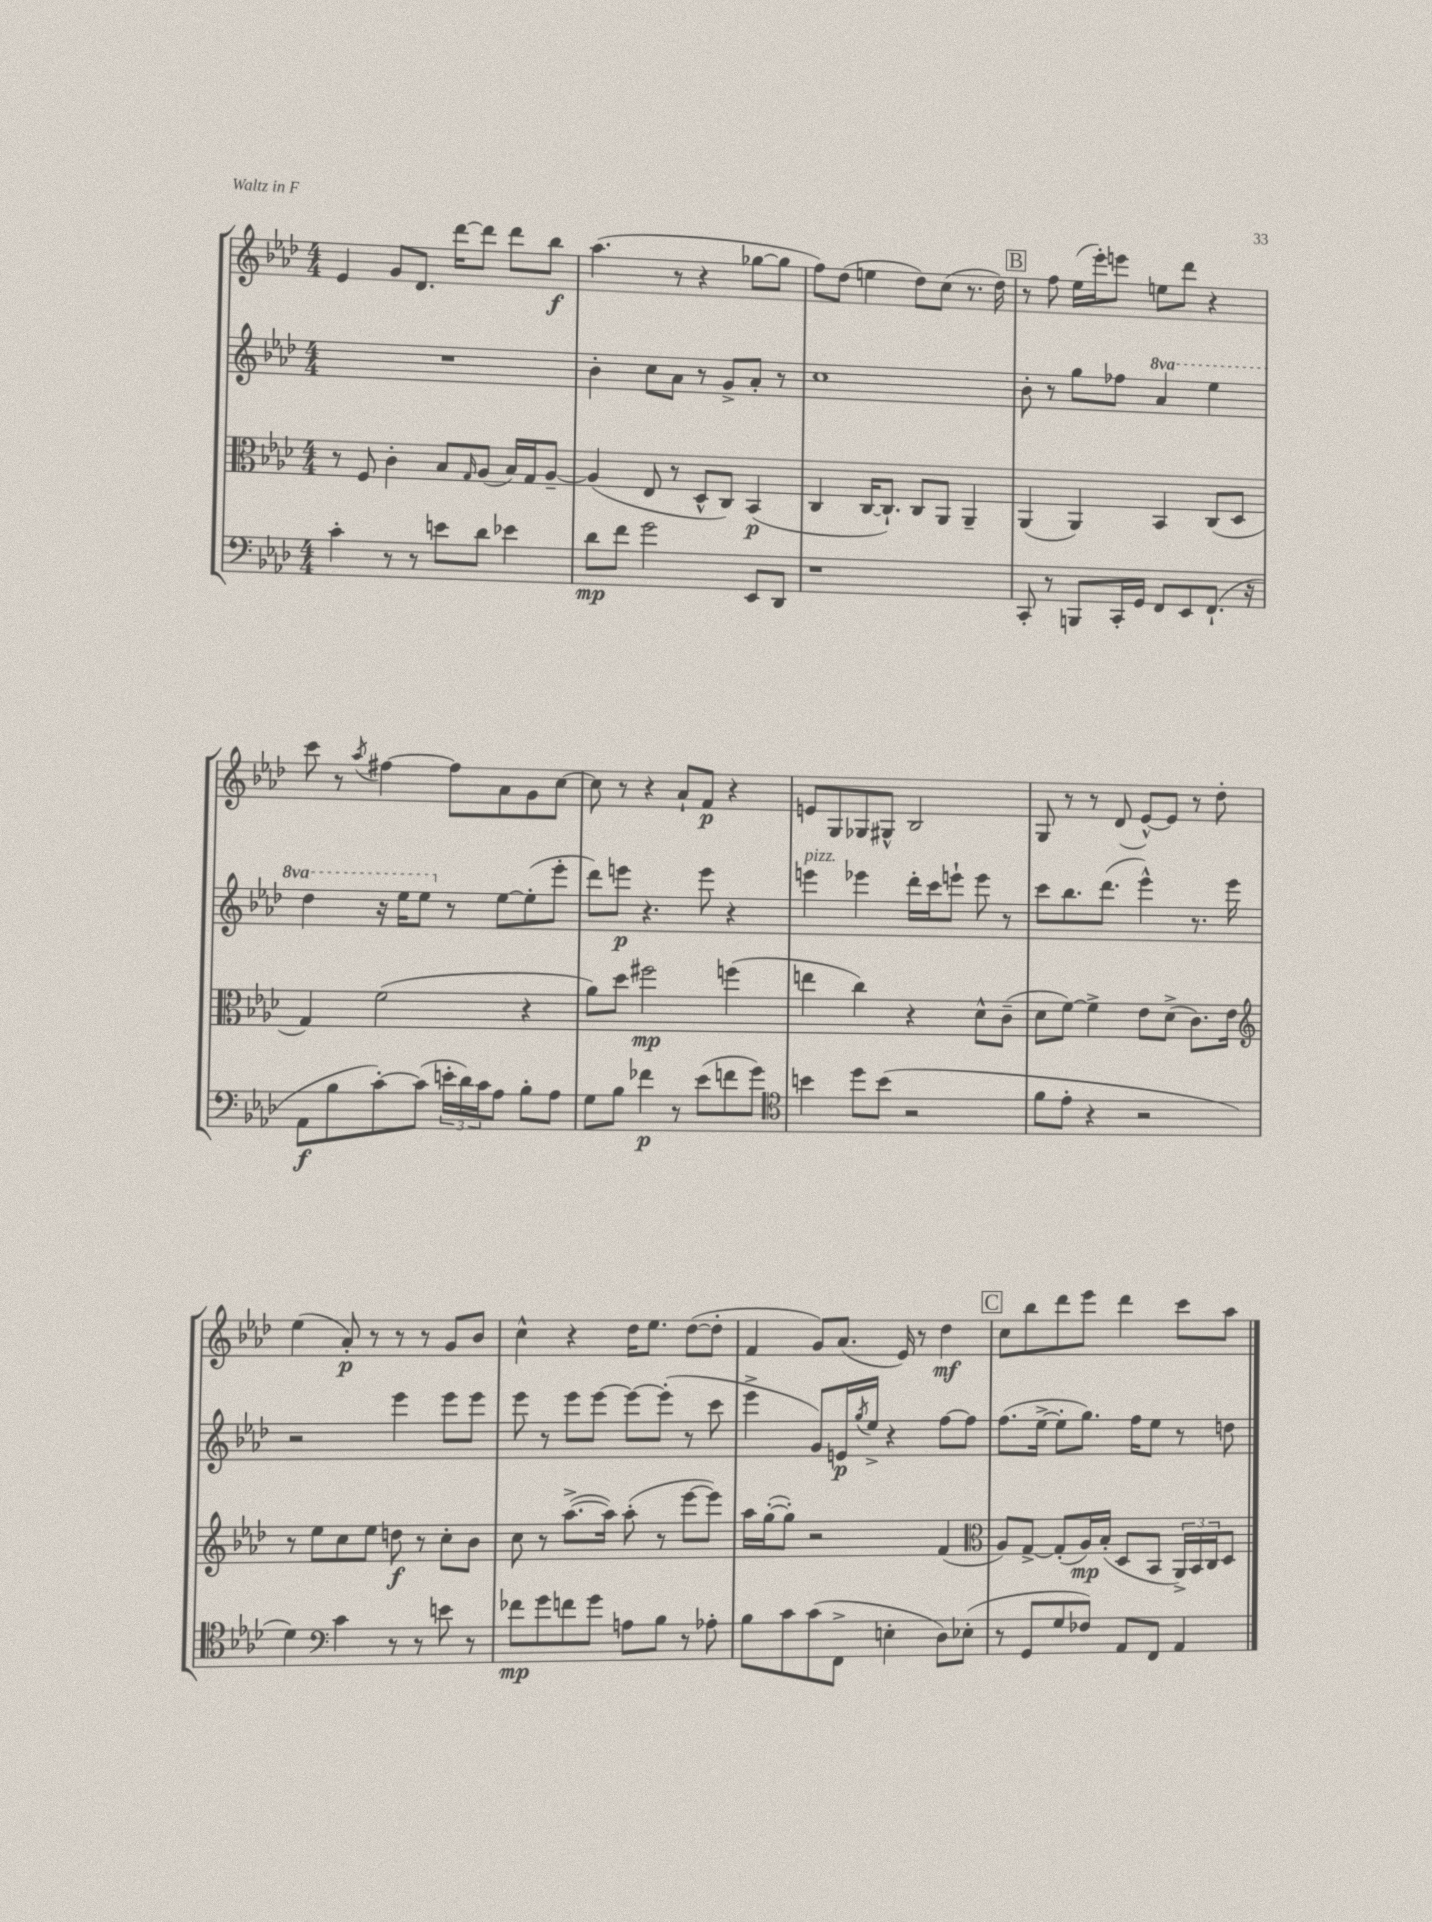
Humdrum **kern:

**kern	**dynam	**kern	**dynam	**kern	**dynam	**kern	**dynam
*part4	*part4	*part3	*part3	*part2	*part2	*part1	*part1
*staff4	*staff4	*staff3	*staff3	*staff2	*staff2	*staff1	*staff1
*clefF4	*	*clefC3	*	*clefG2	*	*clefG2	*
*k[b-e-a-d-]	*	*k[b-e-a-d-]	*	*k[b-e-a-d-]	*	*k[b-e-a-d-]	*
*M4/4	*	*M4/4	*	*M4/4	*	*M4/4	*
=102	=102	=102	=102	=102	=102	=102	=102
4c'\	.	8r	.	1r	.	4e-/	.
.	.	8F/	.	.	.	.	.
8r	.	4c'\	.	.	.	8g/L	.
8r	.	.	.	.	.	8.d-/J	.
8en\L	.	8B-/L	.	.	.	.	.
.	.	.	.	.	.	[16ddd-\KL	.
.	.	16qqG/	.	.	.	.	.
8d-\J	.	(8A-/J	.	.	.	8ddd-\J]	.
4e-X\	.	16B-/LL)	.	.	.	8ddd-\L	.
.	.	16G/J	.	.	.	.	.
.	.	[8A-~/J	.	.	.	8bb-\J	f
=103	=103	=103	=103	=103	=103	=103	=103
8d-\L	mp	(4A-/]	.	4b-'\	.	(4.aa-\	.
8f\J	.	.	.	.	.	.	.
2g\	.	8E-/	.	8cc\L	.	.	.
.	.	8r	.	8a-\J	.	8r	.
.	.	8D-^^/L	.	8r	.	4r	.
.	.	8C/J)	.	8g^/L	.	.	.
8EE-/L	.	(4BB-/	p	8a-'/J	.	[8gg-X\L	.
8DD-/J	.	.	.	8r	.	8gg-\J]	.
=104	=104	=104	=104	=104	=104	=104	=104
1r	.	4C/	.	1cc	.	8ff\L)	.
.	.	.	.	.	.	(8dd-\J	.
.	.	[16C/KL	.	.	.	4een\	.
.	.	8.C`/J])	.	.	.	.	.
.	.	8C/L	.	.	.	8dd-\L)	.
.	.	8AA-/J	.	.	.	(8cc\J	.
.	.	4AA-~/	.	.	.	8.r	.
.	.	.	.	.	.	16dd-\)	.
!!LO:REH:place=s1:t=B
=105	=105	=105	=105	=105	=105	=105	=105
8CC'/	.	(4AA-/	.	8b-'\	.	8r	.
8r	.	.	.	8r	.	8ff\	.
8BBBn/L	.	4AA-/)	.	8gg\L	.	(16ee-\LL	.
.	.	.	.	.	.	16eee-'\J)	.
16CC'/L	.	.	.	8ff-X\J	.	8eeen\J	.
16GG/JJ	.	.	.	.	.	.	.
*	*	*	*	*8va	*	*	*
8FF/L	.	4BB-/	.	4aa-/	.	8een\L	.
8EE-/	.	.	.	.	.	8ddd-\J	.
(8.FF`/J	.	(8C/L	.	4eee-\	.	4r	.
.	.	8D-/J	.	.	.	.	.
16r	.	.	.	.	.	.	.
!!LO:LB:g=z
=106	=106	=106	=106	=106	=106	=106	=106
8AA-\L	f	4G/)	.	4ddd-\	.	8ccc\	.
8B-\	.	.	.	.	.	8r	.
.	.	.	.	.	.	8qaa-/	.
[8c'\)	.	(2f\	.	16r	.	[4ff#X\	.
.	.	.	.	16eee-\KL	.	.	.
(8c\J]	.	.	.	8eee-\J	.	.	.
*	*	*	*	*X8va	*	*	*
24en'\LL	.	.	.	8r	.	8ff#\L]	.
24d-\)	.	.	.	.	.	.	.
24c\J	.	.	.	.	.	.	.
8A-\J	.	.	.	[8ee-\L	.	8a-\	.
8B-'\L	.	4r	.	(8ee-'\]	.	8g\	.
8A-\J	.	.	.	8eee-'\J	.	[8cc\J	.
=107	=107	=107	=107	=107	=107	=107	=107
8G\L	.	8a-\L)	.	8ddd-\L)	.	8cc\]	.
8B-\J	.	8dd-\J	.	8eeen\J	p	8r	.
4f-X\	p	2ff#X\	mp	4.r	.	4r	.
8r	.	.	.	.	.	8a-`/L	.
(8e-\L	.	.	.	8eee\	.	8f/J	p
8fn\	.	(4ffn\	.	4r	.	4r	.
8g\J)	.	.	.	.	.	.	.
=108	=108	=108	=108	=108	=108	=108	=108
*clefC4	*	*	*	*	*	*	*
!	!	!	!	!LO:TX:a:i:t=pizz.	!	!	!
4bn\	.	4een\	.	4eeen\	.	8en/L	.
.	.	.	.	.	.	8G/	.
8dd-\L	.	4cc\)	.	4eee-X\	.	8G-X/	.
(8b\J	.	.	.	.	.	8G#X^^/J	.
2r	.	4r	.	16ddd-'\LL	.	2B-/	.
.	.	.	.	16ccc\J	.	.	.
.	.	.	.	8eeen`\J	.	.	.
.	.	8d-^^\L	.	8eee\	.	.	.
.	.	(8c~\J	.	8r	.	.	.
=109	=109	=109	=109	=109	=109	=109	=109
8f\L	.	8d-\L	.	8ccc\L	.	8G/	.
8e-'\J	.	[8f\J)	.	8.bb-\	.	8r	.
4r	.	4f^\]	.	.	.	8r	.
.	.	.	.	(8.ddd-\J	.	.	.
.	.	.	.	.	.	(8d-/	.
2r	.	8e-\L	.	4eee-^^\)	.	[8e-^^/L)	.
.	.	(8d-^\J	.	.	.	8e-/J]	.
.	.	8.c\L)	.	8.r	.	8r	.
.	.	.	.	.	.	8dd-'\	.
.	.	16e-\Jk	.	16eee-\	.	.	.
!!LO:LB:g=z
=110	=110	=110	=110	=110	=110	=110	=110
*	*	*clefG2	*	*	*	*	*
4d-\)	.	8r	.	2r	.	(4ee-\	.
.	.	8ee-\L	.	.	.	.	.
*clefF4	*	*	*	*	*	*	*
4c\	.	8cc\	.	.	.	8a-'/)	p
.	.	8ee-\J	.	.	.	8r	.
8r	.	8ddn\	f	4eee-\	.	8r	.
8r	.	8r	.	.	.	8r	.
8en\	.	8cc'\L	.	8eee-\L	.	8g/L	.
8r	.	8b-\J	.	8eee-\J	.	8b-/J	.
=111	=111	=111	=111	=111	=111	=111	=111
8f-X\L	mp	8cc\	.	8eee-\	.	4cc^^\	.
8g\	.	8r	.	8r	.	.	.
8fn\	.	([8.aa-^\L	.	8eee-\L	.	4r	.
8g\J	.	.	.	[8eee-\J	.	.	.
.	.	16aa-\Jk])	.	.	.	.	.
8An\L	.	(8aa-'\	.	8eee-\L_	.	16dd-\KL	.
.	.	.	.	.	.	8.ee-\J	.
8B-\J	.	8r	.	(8eee-'\J]	.	.	.
8r	.	[8eee-\L	.	8r	.	([8dd-\L	.
8A-X'\	.	8eee-\J])	.	8ccc\	.	8dd-'\J]	.
=112	=112	=112	=112	=112	=112	=112	=112
8B-\L	.	16aa-\LL	.	4eee-^\	.	4f/	.
.	.	([16gg'\J	.	.	.	.	.
8c\	.	8gg'\J])	.	.	.	.	.
(8c\	.	2r	.	8g/L)	.	8g/L)	.
8FF^\J	.	.	.	16en/L	p	(8.a-/J	.
.	.	.	.	8qgg/	.	.	.
.	.	.	.	16ee-^/JJ	.	.	.
4En'\	.	.	.	4r	.	.	.
.	.	.	.	.	.	16e-/)	.
.	.	.	.	.	.	8r	.
8D-\L)	.	(4f/	.	[8ff\L	.	4dd-\	mf
(8E-X'\J	.	.	.	8ff\J]	.	.	.
!!LO:REH:place=s1:t=C
=113	=113	=113	=113	=113	=113	=113	=113
*	*	*clefC3	*	*	*	*	*
8r	.	8A-/L)	.	(8.ff\L	.	8cc\L	.
8GG/L	.	[8G^/J	.	.	.	8bb-\	.
.	.	.	.	[16ee-^\Jk	.	.	.
8G/	.	(8G'/L]	.	8ee-'\L]	.	8ddd-\	.
8F-X/J)	.	16A-/L)	mp	8.gg\J)	.	8eee-\J	.
.	.	(16B-'/JJ	.	.	.	.	.
8AA-/L	.	8D-/L	.	.	.	4ddd-\	.
.	.	.	.	16ff\KL	.	.	.
8FF/J	.	8BB-/J	.	8ee-\J	.	.	.
4AA-/	.	24AA-^/LL)	.	8r	.	8ccc\L	.
.	.	24BB-/	.	.	.	.	.
.	.	24C/J	.	.	.	.	.
.	.	8D-/J	.	8ddn\	.	8aa-\J	.
==	==	==	==	==	==	==	==
*-	*-	*-	*-	*-	*-	*-	*-
